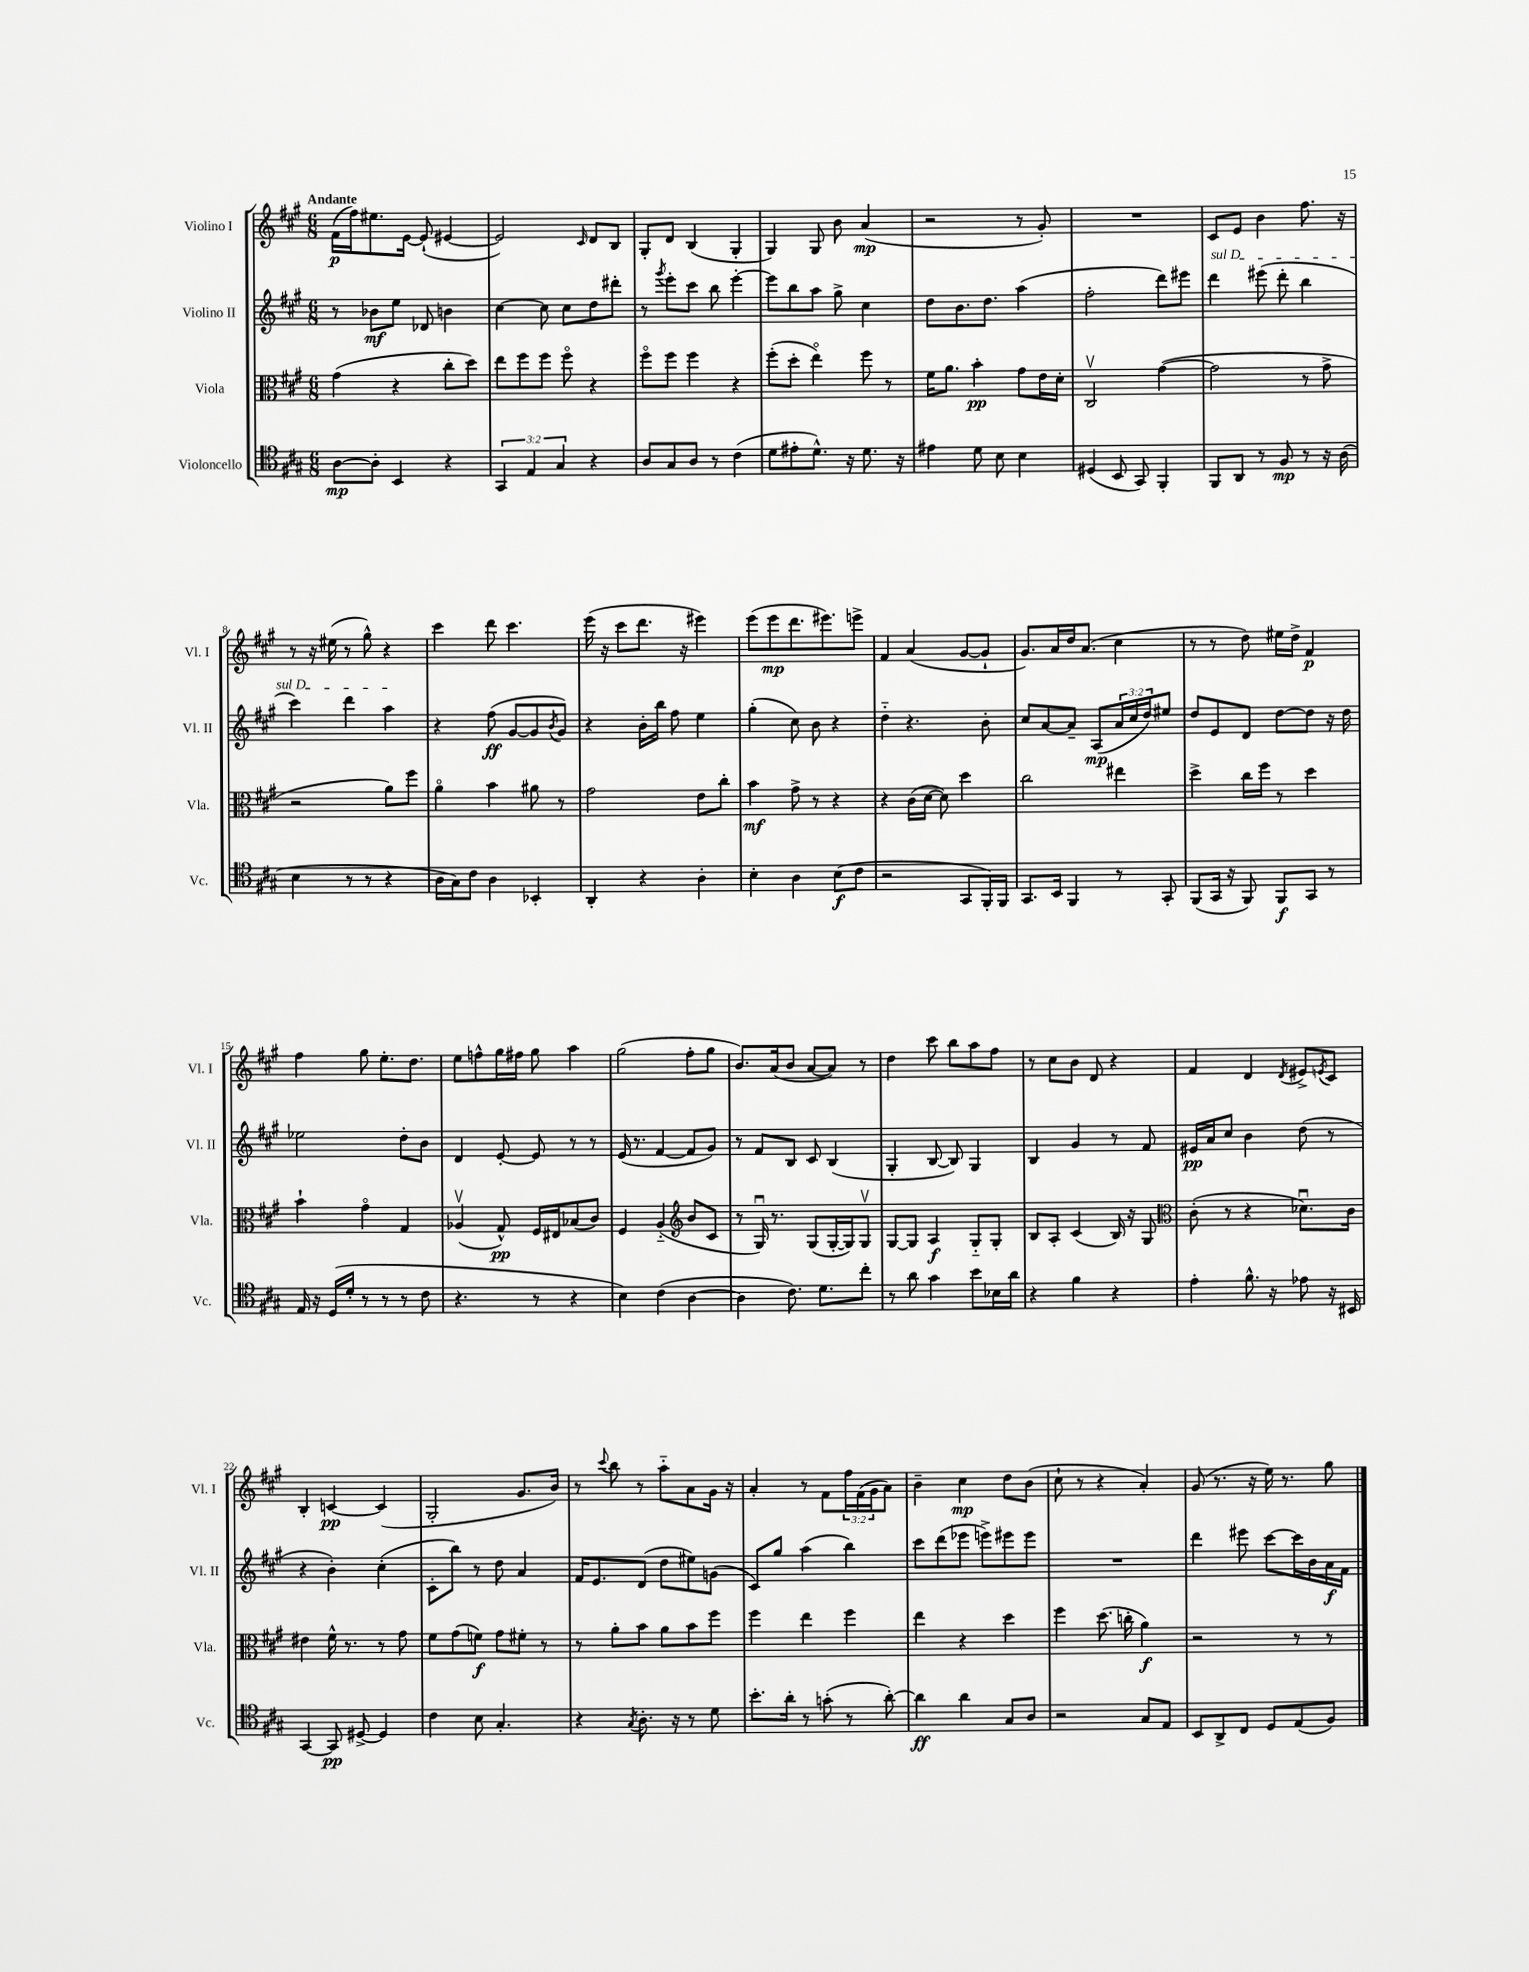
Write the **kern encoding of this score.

**kern	**dynam	**kern	**dynam	**kern	**dynam	**kern	**dynam
*part4	*part4	*part3	*part3	*part2	*part2	*part1	*part1
*staff4	*staff4	*staff3	*staff3	*staff2	*staff2	*staff1	*staff1
*I"Violoncello	*	*I"Viola	*	*I"Violino II	*	*I"Violino I	*
*I'Vc.	*	*I'Vla.	*	*I'Vl. II	*	*I'Vl. I	*
*clefC4	*	*clefC3	*	*clefG2	*	*clefG2	*
*k[f#c#g#]	*	*k[f#c#g#]	*	*k[f#c#g#]	*	*k[f#c#g#]	*
*M6/8	*	*M6/8	*	*M6/8	*	*M6/8	*
=1	=1	=1	=1	=1	=1	=1	=1
!	!	!	!	!	!	!LO:TX:a:B:t=Andante	!
[8A\L	mp	(4g#\	.	8r	.	(16f#\LL	p
.	.	.	.	.	.	16ff#\J)	.
8A'\J]	.	.	.	8b-X\L	mf	8.ee#X\	.
4BB/	.	4r	.	8ee\J	.	.	.
.	.	.	.	.	.	[16e\Jk	.
.	.	.	.	8d-X/	.	(8e`/]	.
4r	.	8cc#'\L	.	4bn\	.	[4e#X/	.
.	.	8dd\J)	.	.	.	.	.
=2	=2	=2	=2	=2	=2	=2	=2
6GG#/	.	8ee\L	.	[4cc#\	.	2e#/])	.
.	.	8ff#\	.	.	.	.	.
6E/	.	.	.	.	.	.	.
.	.	8ff#\J	.	8cc#\]	.	.	.
6G#/	.	.	.	.	.	.	.
.	.	8ff#\	.	8cc#\L	.	.	.
.	.	.	.	.	.	16qqc#/	.
4r	.	4r	.	8dd\	.	8d/L	.
.	.	.	.	8ddd#X'\J	.	8B/J	.
=3	=3	=3	=3	=3	=3	=3	=3
8A/L	.	8ff#\L	.	8r	.	8G#'/L	.
.	.	.	.	8qggg#/	.	.	.
8G#/	.	8ff#\J	.	8eee'\L	.	8d/J	.
8A/J	.	4ff#\	.	8ccc#\J	.	(4B/	.
8r	.	.	.	8bb\	.	.	.
(4c#\	.	4r	.	[4eee'\	.	4G#'/	.
=4	=4	=4	=4	=4	=4	=4	=4
8d\L	.	(8ff#'\L	.	8eee\L]	.	4G#/)	.
8e#X'\	.	8dd'\J	.	8bb\	.	.	.
8.d^^\J)	.	4ee\)	.	8aa\J	.	8G#/	.
.	.	.	.	8gg#^\	.	8b\	.
16r	.	.	.	.	.	.	.
8.d\	.	8ff#\	.	4cc#\	.	(4a/	mp
.	.	8r	.	.	.	.	.
16r	.	.	.	.	.	.	.
=5	=5	=5	=5	=5	=5	=5	=5
4e#X\	.	16f#\KL	.	8dd\L	.	2r	.
.	.	8.a\J	.	.	.	.	.
.	.	.	.	8.b\	.	.	.
8d\	.	4b'\	pp	.	.	.	.
.	.	.	.	8.dd\J	.	.	.
8B\	.	.	.	.	.	.	.
4B\	.	8g#\L	.	(4aa\	.	8r	.
.	.	16e\L	.	.	.	8g#'/)	.
.	.	16d'\JJ	.	.	.	.	.
=6	=6	=6	=6	=6	=6	=6	=6
(4D#X/	.	2C#v/	.	2ff#'\	.	2.r	.
8BB/	.	.	.	.	.	.	.
8GG#/)	.	.	.	.	.	.	.
4FF#'/	.	([4g#\	.	8ddd\L)	.	.	.
.	.	.	.	8eee#X\J	.	.	.
=7	=7	=7	=7	=7	=7	=7	=7
!	!	!	!	!LO:TX:a:i:t=sul D	!	!	!
8FF#/L	.	2g#\]	.	4ddd\	.	8c#/L	.
8AA/J	.	.	.	.	.	8e/J	.
8r	.	.	.	(8eee#X\	.	4b\	.
8F#/	mp	.	.	8ddd'\	.	.	.
8r	.	8r	.	4bb\	.	8.ff#\	.
16r	.	8g#^\	.	.	.	.	.
(16A\	.	.	.	.	.	16r	.
!!LO:LB:g=z
=8	=8	=8	=8	=8	=8	=8	=8
4B\	.	2r	.	4ccc#\)	.	8r	.
.	.	.	.	.	.	16r	.
.	.	.	.	.	.	(16ee#X\	.
8r	.	.	.	4ddd\	.	8r	.
8r	.	.	.	.	.	8gg#^^\)	.
4r	.	8a\L)	.	4aa\	.	4r	.
.	.	8ff#\J	.	.	.	.	.
=9	=9	=9	=9	=9	=9	=9	=9
16A\LL	.	4a\	.	4r	.	4ccc#\	.
16G#\J)	.	.	.	.	.	.	.
8c#\J	.	.	.	.	.	.	.
4A\	.	4b\	.	(8ff#\	ff	8ddd\	.
.	.	.	.	[8g#/L	.	4.ccc#\	.
4BB-X'/	.	8a#X\	.	8g#/]	.	.	.
.	.	.	.	8qb/	.	.	.
.	.	8r	.	8g#/J)	.	.	.
=10	=10	=10	=10	=10	=10	=10	=10
4AA'/	.	2g#\	.	4r	.	(16eee\	.
.	.	.	.	.	.	16r	.
.	.	.	.	.	.	8ccc#\L	.
4r	.	.	.	16b'\LL	.	8.ddd\J	.
.	.	.	.	16bb\JJ	.	.	.
.	.	.	.	8ff#\	.	.	.
.	.	.	.	.	.	16r	.
4A'\	.	8e\L	.	4ee\	.	4eee#X\)	.
.	.	8cc#'\J	.	.	.	.	.
=11	=11	=11	=11	=11	=11	=11	=11
4B'\	.	4b\	mf	(4gg#'\	.	(8eee\L	.
.	.	.	.	.	.	8eee\	mp
4A\	.	8g#^\	.	8cc#\)	.	8.ddd\	.
.	.	8r	.	8b\	.	.	.
.	.	.	.	.	.	8.eee#X\)	.
(8B\L	f	4r	.	4r	.	.	.
8c#\J	.	.	.	.	.	8eeen^\J	.
=12	=12	=12	=12	=12	=12	=12	=12
2r	.	4r	.	4dd\	.	4f#/	.
.	.	(16c#\LL	.	4.r	.	(4a/	.
.	.	[16d\JJ	.	.	.	.	.
.	.	8d\])	.	.	.	.	.
8GG#/L	.	4dd\	.	.	.	[8g#/L	.
16FF#'/L)	.	.	.	8b'\	.	8g#`/J]	.
16FF#/JJ	.	.	.	.	.	.	.
=13	=13	=13	=13	=13	=13	=13	=13
8.GG#/L	.	2cc#\	.	8cc#/L	.	8.g#/L)	.
.	.	.	.	[8a/	.	.	.
16BB/Jk	.	.	.	.	.	16a/L	.
4FF#/	.	.	.	8a~/J]	.	16dd/J	.
.	.	.	.	.	.	(8.a/J	.
.	.	.	.	(8A/L	mp	.	.
8r	.	4ee#X\	.	24a/L	.	4cc#\	.
.	.	.	.	24cc#/	.	.	.
.	.	.	.	24dd/J)	.	.	.
8GG#'/	.	.	.	8ee#X/J	.	.	.
=14	=14	=14	=14	=14	=14	=14	=14
(8FF#/L	.	4dd^\	.	8dd/L	.	8r	.
16GG#/Jk	.	.	.	8e/	.	8r	.
16r	.	.	.	.	.	.	.
8FF#/)	.	16cc#\LL	.	8d/J	.	8dd\)	.
.	.	16ff#\JJ	.	.	.	.	.
8FF#/L	f	8r	.	[8dd\L	.	16ee#X\LL	.
.	.	.	.	.	.	16dd^\JJ	.
8GG#/J	.	4dd\	.	8dd\J]	.	4f#/	p
8r	.	.	.	16r	.	.	.
.	.	.	.	16dd\	.	.	.
!!LO:LB:g=z
=15	=15	=15	=15	=15	=15	=15	=15
16E/	.	4b`\	.	2ee-X\	.	4ff#\	.
16r	.	.	.	.	.	.	.
(16D/LL	.	.	.	.	.	.	.
16d'/JJ	.	.	.	.	.	.	.
8r	.	4g#\	.	.	.	8gg#\	.
8r	.	.	.	.	.	8.ee'\L	.
8r	.	4G#/	.	8dd'\L	.	.	.
.	.	.	.	.	.	8.dd\J	.
8c#\	.	.	.	8b\J	.	.	.
=16	=16	=16	=16	=16	=16	=16	=16
4.r	.	(4A-Xv/	.	4d/	.	8ee\L	.
.	.	.	.	.	.	8ffn^^\	.
.	.	8G#^^/)	pp	[8e'/	.	16gg#\L	.
.	.	.	.	.	.	16ff#X\JJ	.
8r	.	16F#/LL	.	8e/]	.	8gg#\	.
.	.	16E#X/J	.	.	.	.	.
4r	.	(8B-X/	.	8r	.	4aa\	.
.	.	8c#/J)	.	8r	.	.	.
=17	=17	=17	=17	=17	=17	=17	=17
4B\)	.	4F#/	.	(16e/	.	(2gg#\	.
.	.	.	.	8.r	.	.	.
(4c#\	.	(4A/	.	[4f#/	.	.	.
*	*	*clefG2	*	*	*	*	*
[4A\	.	8b/L	.	8f#/L]	.	8ff#'\L	.
.	.	8c#/J	.	8g#/J)	.	8gg#\J	.
=18	=18	=18	=18	=18	=18	=18	=18
4A\]	.	8r	.	8r	.	8.b/L)	.
.	.	16G#u/)	.	8f#/L	.	.	.
.	.	8.r	.	.	.	(16a/k	.
8.c#\)	.	.	.	8B/J	.	8b/J	.
.	.	(8G#/L	.	8c#/	.	[8a/L	.
8.d\L	.	.	.	.	.	.	.
.	.	[16G#'/L	.	(4B/	.	8a/J])	.
.	.	16G#/J])	.	.	.	.	.
8cc#'\J	.	8G#v/J	.	.	.	8r	.
=19	=19	=19	=19	=19	=19	=19	=19
8r	.	[8G#/L	.	4G#'/	.	4dd\	.
8a\	.	8G#/J]	.	.	.	.	.
4g#\	.	4A/	f	[8B/	.	8ccc#\	.
.	.	.	.	8B/])	.	8bb\L	.
8b\L	.	8G#/L	.	4G#/	.	8aa\	.
16B-X\L	.	8G#'/J	.	.	.	8ff#\J	.
16a\JJ	.	.	.	.	.	.	.
=20	=20	=20	=20	=20	=20	=20	=20
4r	.	8B/L	.	4B/	.	8r	.
.	.	8A'/J	.	.	.	8cc#\L	.
4f#\	.	(4c#/	.	4g#/	.	8b\J	.
.	.	.	.	.	.	8d/	.
4r	.	16B/)	.	8r	.	4r	.
.	.	16r	.	.	.	.	.
.	.	8G#/	.	8f#/	.	.	.
=21	=21	=21	=21	=21	=21	=21	=21
*	*	*clefC3	*	*	*	*	*
4e'\	.	(8c#'\	.	16e#X/LL	pp	4f#/	.
.	.	.	.	16a/J	.	.	.
.	.	8r	.	8cc#/J	.	.	.
8.f#^^\	.	4r	.	4b\	.	4d/	.
16r	.	.	.	.	.	.	.
.	.	.	.	.	.	8qd/	.
8e-X\	.	8.d-Xu\L)	.	(8dd\	.	8e#X^/L	.
.	.	.	.	.	.	8qen/	.
16r	.	.	.	8r	.	8c#/J	.
16BB#X/	.	16c#\Jk	.	.	.	.	.
!!LO:LB:g=z
=22	=22	=22	=22	=22	=22	=22	=22
[4GG#/	.	4e#X\	.	4r	.	4B'/	.
8GG#/]	pp	16f#^^\	.	4b'\)	.	[4cn/	pp
.	.	8.r	.	.	.	.	.
[8D#X^/	.	.	.	.	.	.	.
4D#/]	.	8r	.	(4cc#'\	.	(4c/]	.
.	.	8g#\	.	.	.	.	.
=23	=23	=23	=23	=23	=23	=23	=23
4c#\	.	8f#\L	.	8c#'\L	.	2G#'/	.
.	.	(8g#\	.	8bb\J)	.	.	.
8B\	.	8fn\J)	f	8r	.	.	.
4.G#'/	.	8g#\L	.	8dd\	.	.	.
.	.	8f#X'\J	.	4a/	.	8.g#/L	.
.	.	8r	.	.	.	.	.
.	.	.	.	.	.	16b/Jk)	.
=24	=24	=24	=24	=24	=24	=24	=24
4r	.	8r	.	16f#/KL	.	8r	.
.	.	.	.	8.e/	.	.	.
.	.	.	.	.	.	8qqccc#/	.
.	.	8a'\L	.	.	.	8bb\	.
8qG#/	.	.	.	.	.	.	.
8.A'\	.	8b\J	.	(8d/J	.	8r	.
.	.	8a\L	.	8dd\L	.	8aa\L	.
16r	.	.	.	.	.	.	.
8r	.	8b\	.	8ee#X\)	.	8a\	.
8d\	.	8ff#\J	.	(8gn\J	.	16g#\Jk	.
.	.	.	.	.	.	16r	.
=25	=25	=25	=25	=25	=25	=25	=25
8.b'\L	.	4ff#\	.	8c#/L)	.	4a'/	.
.	.	.	.	8gg#/J	.	.	.
16a'\Jk	.	.	.	.	.	.	.
8r	.	4ee\	.	(4aa\	.	8r	.
(8gn'\	.	.	.	.	.	8f#\L	.
8r	.	4ff#\	.	4bb\)	.	24ff#\L	.
.	.	.	.	.	.	(24f#\	.
.	.	.	.	.	.	24g#\J	.
[8a'\)	.	.	.	.	.	8a\J)	.
=26	=26	=26	=26	=26	=26	=26	=26
4a\]	ff	4ee\	.	8ccc#\L	.	4b~\	.
.	.	.	.	(8ddd\	.	.	.
4a\	.	4r	.	8eee-X\J	.	4cc#\	mp
.	.	.	.	8eeen^\L)	.	.	.
8G#/L	.	4dd\	.	8eee#X\	.	8dd\L	.
8A/J	.	.	.	8eee#\J	.	(8b\J	.
=27	=27	=27	=27	=27	=27	=27	=27
2r	.	4ff#\	.	2.r	.	8cc#`\	.
.	.	.	.	.	.	8r	.
.	.	(8.dd\	.	.	.	4r	.
.	.	16ccn'\	.	.	.	.	.
8G#/L	.	4a\)	f	.	.	4a'/)	.
8E/J	.	.	.	.	.	.	.
=28	=28	=28	=28	=28	=28	=28	=28
8BB/L	.	2r	.	4ddd\	.	(8g#/	.
8AA^/	.	.	.	.	.	8.r	.
8C#/J	.	.	.	8eee#X\	.	.	.
.	.	.	.	.	.	16r	.
8D/L	.	.	.	[8ccc#\L	.	16ee\)	.
.	.	.	.	.	.	8.r	.
(8E/	.	8r	.	16ccc#\L]	.	.	.
.	.	.	.	16b\	.	.	.
8F#/J)	.	8r	.	16a\	f	8gg#\	.
.	.	.	.	16f#\JJ	.	.	.
==	==	==	==	==	==	==	==
*-	*-	*-	*-	*-	*-	*-	*-
